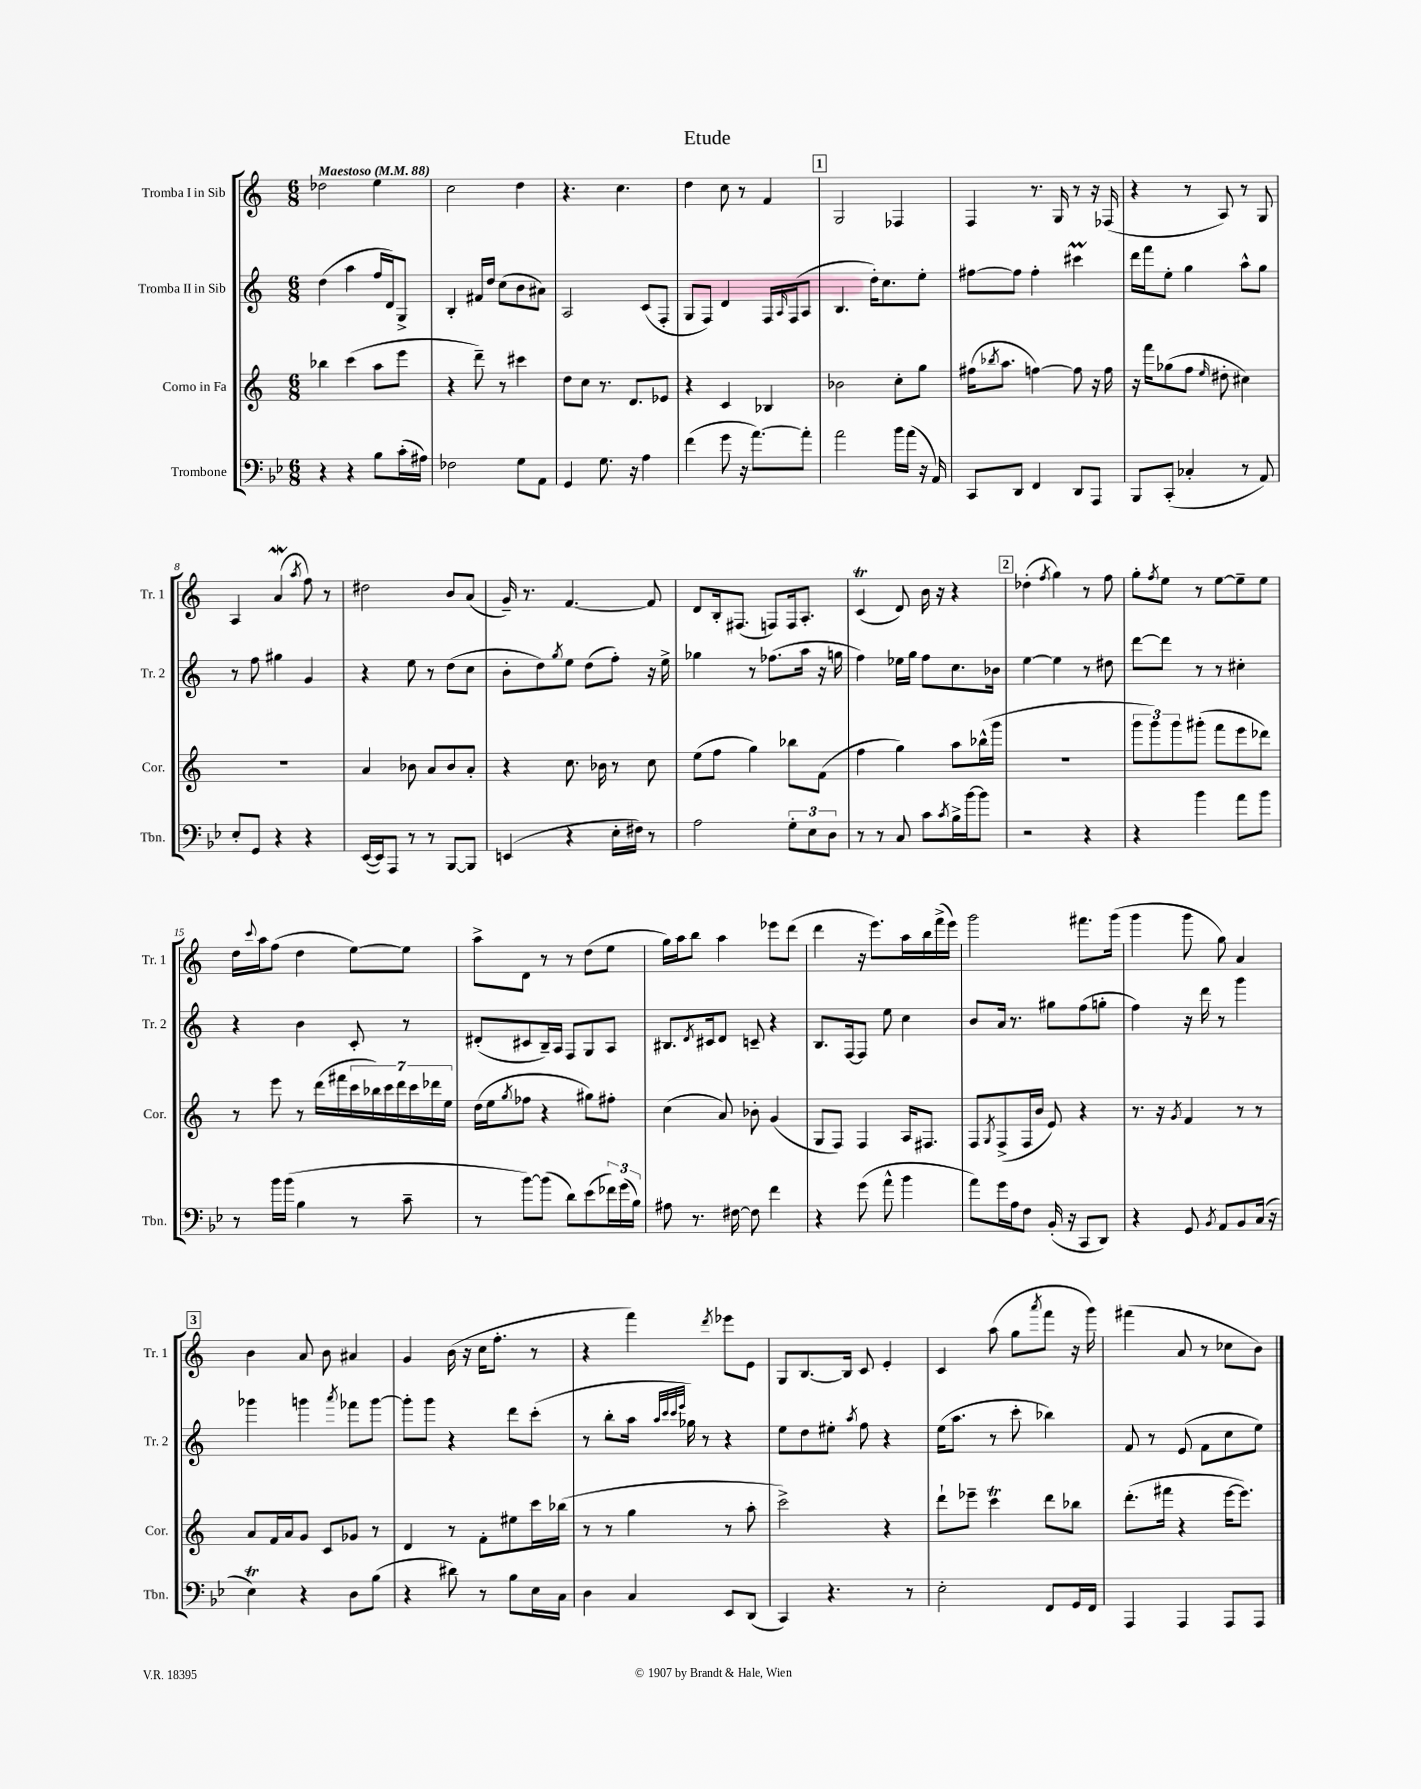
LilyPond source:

\header { title = "Etude" }
<<
\new StaffGroup <<
\new Staff = "s0" \with { instrumentName = "Tromba I in Sib" shortInstrumentName = "Tr. 1" } {
    \clef treble \key c \major \numericTimeSignature \time 6/8 \tempo "Maestoso" 4 = 88
    des''2 e''4 |
    c''2 d''4 |
    r4. c''4. |
    d''4 c''8 r8 f'4 |
    \mark \markup { \box "1" } g2 fes4 |
    f4 r8. g16 r8 r16 fes16( |
    r4 r8 a8) r8 g8 |
    a4 a'4\mordent( \acciaccatura { a''8 } f''8) r8 |
    dis''2 b'8 a'8( |
    g'16--) r8. f'4.~ f'8 |
    d'8 b16-. fis8.( f8) f16 a8.-. |
    c'4\trill( d'8) b'16 r16 r4 |
    \mark \markup { \box "2" } des''4-.( \acciaccatura { f''8 } g''4) r8 f''8 |
    g''8-. \acciaccatura { f''8 } e''8 r8 e''8~ e''8-- e''8 |
    d''16 \appoggiatura { c'''8 } a''16 f''8( d''4 e''8~) e''8 |
    a''8-> d'8 r8 r8 d''8( e''8 |
    g''16) a''16 b''8 a''4 ees'''8 d'''8( |
    d'''4 r16 e'''8.) a''16 b''16 f'''16->( e'''16) |
    g'''2 fis'''8. g'''16( |
    g'''4 g'''8 g''8) a'4 |
    \mark \markup { \box "3" } b'4 a'8 b'8 ais'4 |
    g'4 b'16( r16 c''16 f''8.-. r8 |
    r4 f'''4) \acciaccatura { d'''8 } ees'''8 e'8 |
    g8 b8.~ b16 c'8 e'4-. |
    c'4 a''8( g''8 \acciaccatura { a'''8 } f'''8 r16 g'''16) |
    fis'''4( a'8 r8 ces''8 b'8) \bar "|." |
}
\new Staff = "s1" \with { instrumentName = "Tromba II in Sib" shortInstrumentName = "Tr. 2" } {
    \clef treble \key c \major \numericTimeSignature \time 6/8
    d''4( a''4 f''16 d'16) g8-> |
    b4-. fis'16 d''16 c''8( b'8 ais'8) |
    a2 c'8( f8-. |
    g8 f8) d'4 f16 \grace { a16 } f16( a8 |
    \mark \markup { \box "1" } b4. d''16-.) c''8. e''8-. |
    fis''8~ fis''8 fis''4-. cis'''4\prall |
    d'''16 f'''16 e''8-. g''4 a''8-^ g''8 |
    r8 f''8 gis''4 g'4 |
    r4 e''8 r8 d''8( c''8 |
    b'8-. d''8) \acciaccatura { g''8 } e''8 d''8( f''8-.) r16 e''16-> |
    ges''4 r8 fes''8.( a''16 r16 g''16 |
    f''4) ees''16 g''16 f''8 c''8. bes'16 |
    \mark \markup { \box "2" } e''4~ e''4 r8 dis''8 |
    d'''8~ d'''8 r8 r8 cis''4-. |
    r4 b'4 c'8-. r8 |
    dis'8-.( cis'8 b16--) a16 f8 g8 a8 |
    bis8. \acciaccatura { d'8 } cis'16 d'8 c'8-- r4 |
    b8. f16~ f8 e''8 c''4 |
    b'8 a'16 r8. gis''8 f''8( g''8-. |
    f''4) r16 d'''16 r8 g'''4 |
    \mark \markup { \box "3" } ges'''4 g'''4 \acciaccatura { a'''8 } fes'''8 g'''8~ |
    g'''8-. g'''8 r4 d'''8 c'''8-.( |
    r8 b''8-. a''16 \grace { a''32 c'''32 c'''32 e'''32 } ges''16) r8 r4 |
    e''8 d''8 eis''8-. \acciaccatura { a''8 } f''8 r4 |
    e''16( a''8. r8 c'''8-. bes''4) |
    f'8 r8 e'8( f'8 c''8 e''8) \bar "|." |
}
\new Staff = "s2" \with { instrumentName = "Corno in Fa" shortInstrumentName = "Cor." } {
    \clef treble \key c \major \numericTimeSignature \time 6/8
    bes''4 c'''4( a''8 e'''8 |
    r4 d'''8--) r8 cis'''4 |
    d''8 c''8 r8. d'8. ees'8 |
    r4 c'4 bes4 |
    \mark \markup { \box "1" } bes'2 c''8-. g''8 |
    fis''16( \acciaccatura { bes''8 } a''8. f''4~) f''8 r16 f''16 |
    r16 f'''16 ges''8( f''8 \grace { e''16 } dis''8-. cis''4) |
    R2. |
    a'4 bes'8 a'8 bes'8 a'8-. |
    r4 c''8. bes'16 r8 c''8 |
    e''8( f''8 g''4) bes''8 f'8( |
    f''4 g''4) a''8 bes''16-^( g'''16 |
    \mark \markup { \box "2" } R2. |
    \tuplet 3/2 { g'''8 g'''8) g'''8 } gis'''8-.( f'''8 e'''8 des'''8) |
    r8 e'''8 r8 d'''16( fis'''16 \tuplet 7/4 { c'''16 bes''16) c'''16 d'''16 c'''16 des'''16 e''16 } |
    d''16( e''16 \acciaccatura { g''8 } fes''8 r4 gis''8) fis''8-. |
    c''4( a'8) bes'8-. g'4( |
    g8 f8) f4 a16 fis8. |
    f8 \acciaccatura { g8 } f8->( f16 b'16 e'8) r4 |
    r8. r16 \acciaccatura { g'8 } f'4 r8 r8 |
    \mark \markup { \box "3" } a'8 f'16 a'16 g'8 c'8 ges'8 r8 |
    d'4 r8 f'8-. eis''8 c'''16 bes''16( |
    r8 r8 g''4 r8 a''8-. |
    c'''2->) r4 |
    d'''8-! ees'''8-- c'''4\trill d'''8 bes''8 |
    d'''8.-.( fis'''16 r4 e'''16~ e'''8.) \bar "|." |
}
\new Staff = "s3" \with { instrumentName = "Trombone" shortInstrumentName = "Tbn." } {
    \clef bass \key bes \major \numericTimeSignature \time 6/8
    r4 r4 bes8 c'16-.( ais16) |
    fes2 g8 a,8 |
    g,4 g8. r16 a4 |
    f'4( g'8 r16 a'8.~) a'8-. |
    \mark \markup { \box "1" } a'2 bes'16 a'16( r16 a,16) |
    c,8 d,8 f,4 d,8 a,,8 |
    bes,,8 c,8-.( ces4-. r8 a,8) |
    ees8-. g,8 r4 r4 |
    ees,16~( ees,16) a,,8 r8 r8 bes,,8~ bes,,8 |
    e,4( r4 ees16-. fis16) r8 |
    a2 \tuplet 3/2 { g8-. ees8 d8 } |
    r8 r8 c8 c'8 \acciaccatura { c'8 } bes16-> bes'16~ bes'8 |
    \mark \markup { \box "2" } r2 r4 |
    r4 bes'4 a'8 bes'8 |
    r8 bes'16 bes'16( bes4 r8 c'8-- |
    r8 bes'8~) bes'8( d'8) ees'8( \tuplet 3/2 { fes'16) g'16( bes16) } |
    ais8 r8. fis16~ fis8 f'4 |
    r4 g'8( a'8-^ bes'4 |
    a'8) g'16 a16 f8 bes,16-.( r16 c,8 d,8) |
    r4 g,8 \acciaccatura { bes,8 } a,8 bes,8 c16( r16 |
    \mark \markup { \box "3" } ees4\trill) r4 d8 bes8( |
    r4 dis'8) r8 bes8 ees16 c16 |
    d4 c4 ees,8 d,8( |
    c,4) r4. r8 |
    ees2-. f,8 g,16 f,16 |
    a,,4 a,,4 a,,8 a,,8 \bar "|." |
}
>>
>>
